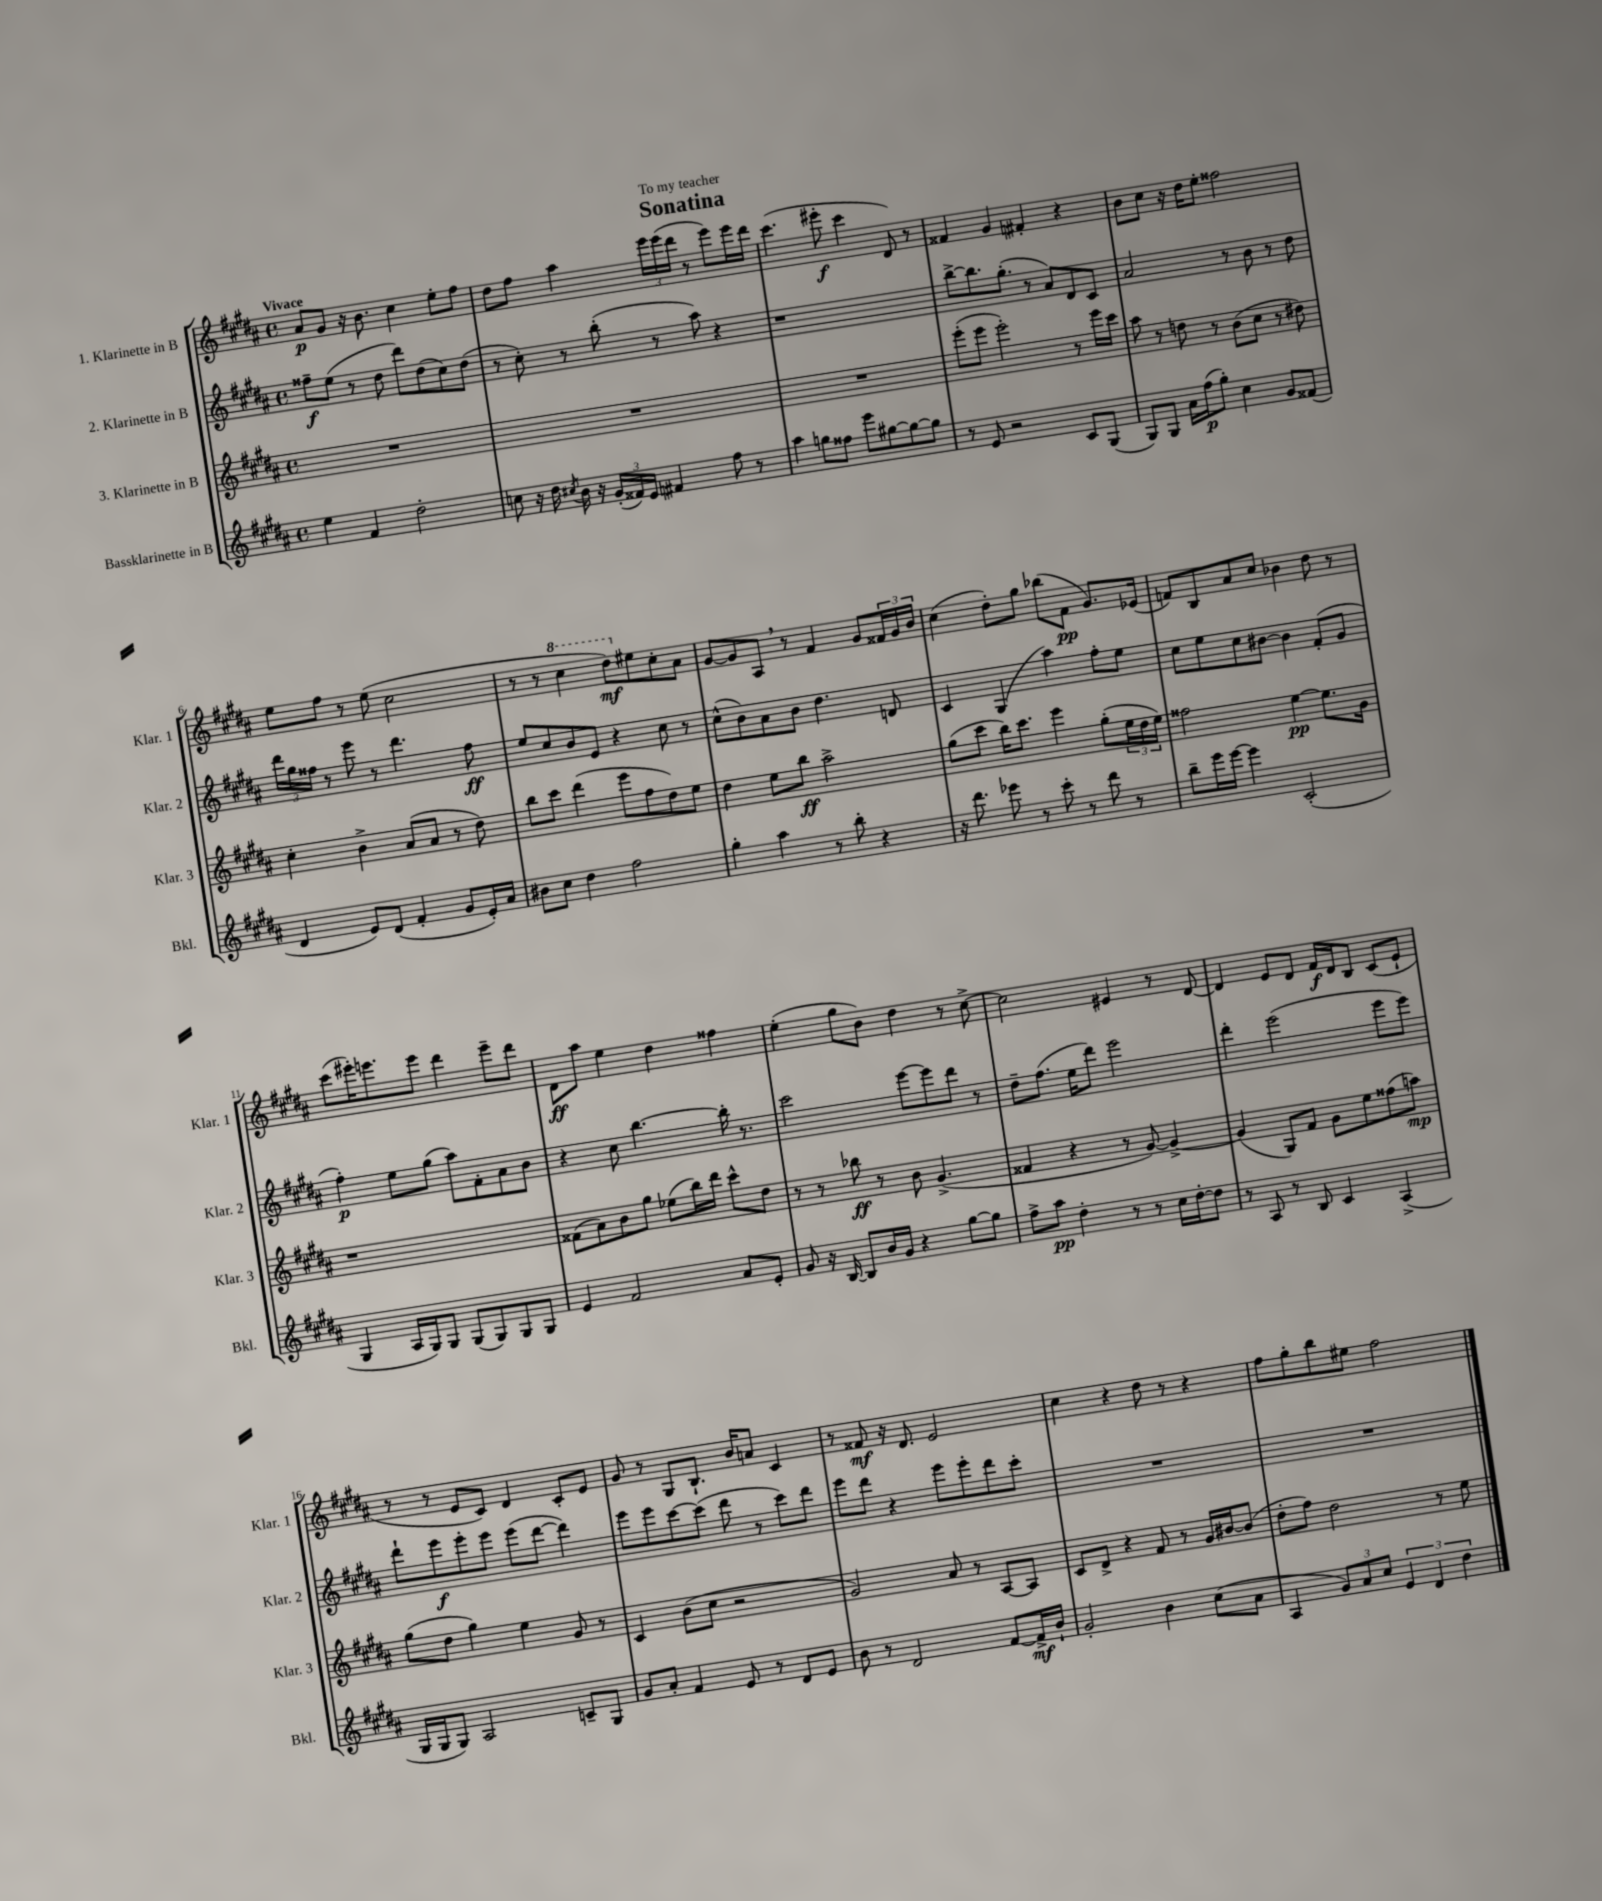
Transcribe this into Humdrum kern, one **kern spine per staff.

**kern	**dynam	**kern	**dynam	**kern	**dynam	**kern	**dynam
*part4	*part4	*part3	*part3	*part2	*part2	*part1	*part1
*staff4	*staff4	*staff3	*staff3	*staff2	*staff2	*staff1	*staff1
*I"Bassklarinette in B	*	*I"3. Klarinette in B	*	*I"2. Klarinette in B	*	*I"1. Klarinette in B	*
*I'Bkl.	*	*I'Klar. 3	*	*I'Klar. 2	*	*I'Klar. 1	*
*clefG2	*	*clefG2	*	*clefG2	*	*clefG2	*
*k[f#c#g#d#a#]	*	*k[f#c#g#d#a#]	*	*k[f#c#g#d#a#]	*	*k[f#c#g#d#a#]	*
*M4/4	*	*M4/4	*	*M4/4	*	*M4/4	*
*met(c)	*	*met(c)	*	*met(c)	*	*met(c)	*
=1	=1	=1	=1	=1	=1	=1	=1
!	!	!	!	!	!	!LO:TX:a:B:t=Vivace	!
4ee\	.	1r	.	8ff##X~\L	f	8a#/L	p
.	.	.	.	(8ee\J	.	8g#/J	.
4f#/	.	.	.	8r	.	16r	.
.	.	.	.	.	.	8.b\	.
.	.	.	.	8dd#\	.	.	.
2dd#'\	.	.	.	8ddd#\L)	.	4cc#\	.
.	.	.	.	(8dd#\	.	.	.
.	.	.	.	8cc#\)	.	8ee'\L	.
.	.	.	.	(8dd#\J	.	8ff#\J	.
=2	=2	=2	=2	=2	=2	=2	=2
8ccn\	.	1r	.	8r	.	8dd#\L	.
16r	.	.	.	8cc#'\)	.	8ff#\J	.
16dd#\	.	.	.	.	.	.	.
8qcc#X/	.	.	.	.	.	.	.
16b\	.	.	.	8r	.	4aa#\	.
16r	.	.	.	.	.	.	.
(24g#'/LL	.	.	.	(8bb'\	.	.	.
24f##X/)	.	.	.	.	.	.	.
24e/JJ	.	.	.	.	.	.	.
4f#X/	.	.	.	8r	.	24eee\LL	.
.	.	.	.	.	.	(24eee\	.
.	.	.	.	.	.	24ddd#\JJ	.
.	.	.	.	8aa#\)	.	8r	.
8ff#\	.	.	.	4r	.	8eee\L)	.
8r	.	.	.	.	.	16eee\L	.
.	.	.	.	.	.	16ddd#\JJ	.
=3	=3	=3	=3	=3	=3	=3	=3
4aa#\	.	1r	.	1r	.	(4.ccc#\	.
8ggn\L	.	.	.	.	.	.	.
8ff##X\J	.	.	.	.	.	8eee#X'\	f
8eee\L	.	.	.	.	.	4ccc#\	.
[8gg#X\	.	.	.	.	.	.	.
8gg#\_	.	.	.	.	.	8d#/)	.
8gg#\J]	.	.	.	.	.	8r	.
=4	=4	=4	=4	=4	=4	=4	=4
8r	.	(8eee'\L	.	[8bb^\L	.	4f##X/	.
8e/	.	8eee\J	.	8.bb\]	.	.	.
2r	.	2eee'\)	.	.	.	4g#/	.
.	.	.	.	(8.gg#'\J	.	.	.
.	.	.	.	8r	.	4f#X'/	.
.	.	.	.	8a#/L)	.	.	.
8c#/L	.	8r	.	8d#/	.	4r	.
(8G#/J	.	16eee\LL	.	8c#/J	.	.	.
.	.	16ccc#\JJ	.	.	.	.	.
=5	=5	=5	=5	=5	=5	=5	=5
8G#/L)	.	8aa#\	.	2a#/	.	8b\L	.
8G#/J	.	8r	.	.	.	8cc#\J	.
16a#\LL	.	8ddn\	.	.	.	16r	.
(16ff#\J	p	.	.	.	.	16dd#\KL	.
8gg#'\J)	.	8r	.	.	.	8ee'\J	.
4cc#\	.	(8b\L	.	8r	.	2ff##X\	.
.	.	8cc#\J	.	8b\	.	.	.
8g#/L	.	8r	.	8r	.	.	.
(8f##X/J	.	8dd#X\)	.	8dd#\	.	.	.
!!LO:LB:g=z
=6	=6	=6	=6	=6	=6	=6	=6
4d#/	.	4cc#'\	.	24ddd#\LL	.	8ee\L	.
.	.	.	.	24gg#\	.	.	.
.	.	.	.	24ff##X\JJ	.	.	.
.	.	.	.	8r	.	8ff#\J	.
8e/L)	.	4b^\	.	8eee\	.	8r	.
(8d#/J	.	.	.	8r	.	(8ee\	.
4f#'/	.	(8a#/L	.	4.ddd#\	.	2cc#\	.
.	.	8a#/J	.	.	.	.	.
8g#/L	.	8r	.	.	.	.	.
16e'/L)	.	8dd#\)	.	8ff##\	ff	.	.
16a#/JJ	.	.	.	.	.	.	.
=7	=7	=7	=7	=7	=7	=7	=7
8b#X\L	.	8bb\L	.	8ee/L	.	8r	.
8cc#\J	.	8ccc#\J	.	8cc#/	.	8r	.
*	*	*	*	*	*	*8va	*
4dd#\	.	(4ddd#\	.	8b/	.	4ccc#\	.
.	.	.	.	8e/J	.	.	.
2ff#\	.	8eee\L	.	4r	.	8ddd#\L)	mf
*	*	*	*	*	*	*X8va	*
.	.	8ff#\	.	.	.	8ee#X\	.
.	.	8dd#\)	.	8cc#\	.	8cc#'\	.
.	.	8ee\J	.	8r	.	8a#\J	.
=8	=8	=8	=8	=8	=8	=8	=8
4gg#'\	.	4dd#\	.	(8cc#^^\L	.	[8g#/L	.
.	.	.	.	8b\)	.	8g#/]	.
4aa#\	.	8ee\L	.	8a#\	.	8A#,/J	.
.	.	8bb\J	ff	8b\J	.	8r	.
8r	.	2aa#^\	.	4.dd#\	.	4f#/	.
8bb'\	.	.	.	.	.	.	.
4r	.	.	.	.	.	8g#/L	.
.	.	.	.	8dn/	.	24f##X/L	.
.	.	.	.	.	.	24g#/	.
.	.	.	.	.	.	24b/JJ	.
=9	=9	=9	=9	=9	=9	=9	=9
16r	.	(8gg#\L	.	4c#/	.	(4cc#\	.
8.ddd#\	.	.	.	.	.	.	.
.	.	8ccc#\J	.	.	.	.	.
8eee-X\	.	16bb\KL)	.	(4G#/	.	8dd#'\L)	.
.	.	8.ccc#\J	.	.	.	.	.
8r	.	.	.	.	.	8gg#\J	.
8ccc#'\	.	4eee\	.	4aa#\)	.	(8bb-X\L	.
8r	.	.	.	.	.	8f#\J	pp
8ddd#\	.	(8gg#'\L	.	8ff#'\L	.	8.g#/L)	.
8r	.	24ee\L	.	8ee\J	.	.	.
.	.	24dd#\	.	.	.	.	.
.	.	.	.	.	.	(16e-X/Jk	.
.	.	24ee\JJ)	.	.	.	.	.
=10	=10	=10	=10	=10	=10	=10	=10
8bb~\L	.	2ff##X\	.	8cc#\L	.	8fn/L)	.
16eee\L	.	.	.	8ee\	.	8B/	.
[16eee\JJ	.	.	.	.	.	.	.
4eee\]	.	.	.	8cc#\	.	8a#/	.
.	.	.	.	[8b#X\J	.	8cc#/J	.
(2c#'/	.	[4ee\	pp	4b#\]	.	4b-X\	.
.	.	8.ee\L]	.	(8f#'/L	.	8dd#\	.
.	.	.	.	8g#/J	.	8r	.
.	.	16g#\Jk	.	.	.	.	.
!!LO:LB:g=z
=11	=11	=11	=11	=11	=11	=11	=11
4G#/	.	1r	.	4ff#'\)	p	(8ccc#\L	.
.	.	.	.	.	.	16eee#X'\K)	.
.	.	.	.	.	.	8.eeen\	.
16A#/LL	.	.	.	8ee\L	.	.	.
16G#/J)	.	.	.	.	.	.	.
8G#/J	.	.	.	(8gg#\J	.	8eee\J	.
(8G#/L	.	.	.	8aa#\L)	.	4ddd#\	.
8G#/)	.	.	.	8f#'\	.	.	.
8G#/	.	.	.	8a#\	.	8eee~\L	.
8G#/J	.	.	.	8b\J	.	8ddd#\J	.
=12	=12	=12	=12	=12	=12	=12	=12
4e/	.	(8f##X\L	.	4r	.	8d#\L	ff
.	.	8a#\)	.	.	.	8aa#\J	.
2f#/	.	8b\	.	8cc#\	.	4ee\	.
.	.	8gg#\J	.	[4.bb\	.	.	.
.	.	(8ee-X\L	.	.	.	4dd#\	.
.	.	16bb\L)	.	.	.	.	.
.	.	16ddd#\JJ	.	.	.	.	.
8a#/L	.	8ccc#^^\L	.	16bb'\]	.	4ff##X\	.
.	.	.	.	8.r	.	.	.
8e'/J	.	8dd#\J	.	.	.	.	.
=13	=13	=13	=13	=13	=13	=13	=13
8g#/	.	8r	.	2ccc#\	.	(4ee'\	.
16r	.	8r	.	.	.	.	.
[16B/	.	.	.	.	.	.	.
8B/L]	.	8bb-X\	ff	.	.	8gg#\L	.
16b/L	.	8r	.	.	.	8b\J)	.
16g#/JJ	.	.	.	.	.	.	.
4r	.	8b\	.	[8eee\L	.	4dd#\	.
.	.	(4.g#^/	.	8eee\]	.	.	.
[8gg#\L	.	.	.	8ddd#\J	.	8r	.
8gg#\J]	.	.	.	8r	.	[8cc#^\	.
=14	=14	=14	=14	=14	=14	=14	=14
8ff#^\L	.	4f##X/	.	8dd#~\L	.	2cc#\]	.
8aa#\J	pp	.	.	(8.ff#\J	.	.	.
4dd#'\	.	4r	.	.	.	.	.
.	.	.	.	16ee\KL	.	.	.
.	.	.	.	8ddd#\J)	.	.	.
8r	.	8r	.	2eee\	.	4e#X/	.
8r	.	[8g#/)	.	.	.	.	.
16cc#\LL	.	4g#^/_	.	.	.	8r	.
[16dd#'\J	.	.	.	.	.	.	.
8dd#\J]	.	.	.	.	.	[8d#/	.
=15	=15	=15	=15	=15	=15	=15	=15
8r	.	(4g#/]	.	4ddd#'\	.	4d#/]	.
8A#/	.	.	.	.	.	.	.
8r	.	8G#/L)	.	(2eee\	.	8e/L	.
8B/	.	8f#/J	.	.	.	8d#/J	.
4c#/	.	8g#\L	.	.	.	16f#/LL	f
.	.	.	.	.	.	16d#/J	.
.	.	8ee\	.	.	.	8B/J	.
(4A#^/	.	(8ff##X\	.	8eee\L	.	(8c#/L	.
.	.	8aan\J)	mp	8eee\J)	.	8e`/J	.
!!LO:LB:g=z
=16	=16	=16	=16	=16	=16	=16	=16
16G#/LL	.	(8gg#\L	.	8ddd#`\L	.	8r	.
16G#/J	.	.	.	.	.	.	.
8G#/J)	.	8dd#\J	.	8eee\	f	8r	.
2A#/	.	4gg#\)	.	8eee'\	.	8e/L	.
.	.	.	.	8eee\J	.	8c#/J)	.
.	.	4ee\	.	(8eee\L	.	4d#/	.
.	.	.	.	[8ddd#\J	.	.	.
8cn~/L	.	8g#/	.	4ddd#\])	.	8c#'/L	.
8G#/J	.	8r	.	.	.	8e/J	.
=17	=17	=17	=17	=17	=17	=17	=17
8g#/L	.	4c#/	.	8eee\L	.	8g#/	.
8a#'/J	.	.	.	8eee\	.	8r	.
4f#/	.	(8b\L	.	[8ccc#\	.	8G#/L	.
.	.	8cc#\J	.	(8ccc#\J]	.	8.B`/J	.
8e/	.	2r	.	8ddd#\	.	.	.
.	.	.	.	.	.	16b/KL	.
8r	.	.	.	8r	.	8an/J	.
8d#/L	.	.	.	8ccc#\L)	.	4c#/	.
8e/J	.	.	.	8ddd#\J	.	.	.
=18	=18	=18	=18	=18	=18	=18	=18
8b\	.	2g#/)	.	8eee\L	.	8r	.
8r	.	.	.	8ddd#\J	.	8f##X/	mf
2d#/	.	.	.	4r	.	16r	.
.	.	.	.	.	.	8.d#/	.
.	.	8a#/	.	8eee\L	.	2e/	.
.	.	8r	.	8eee'\	.	.	.
[8f#/L	.	[8A#/L	.	8ddd#\	.	.	.
16f#^/L]	mf	8A#/J]	.	8ccc#'\J	.	.	.
16b`/JJ	.	.	.	.	.	.	.
=19	=19	=19	=19	=19	=19	=19	=19
2g#'/	.	8c#/L	.	1r	.	4cc#\	.
.	.	8d#^/J	.	.	.	.	.
.	.	4r	.	.	.	4r	.
4b\	.	8f#/	.	.	.	8dd#\	.
.	.	8r	.	.	.	8r	.
(8cc#\L	.	16g#/LL	.	.	.	4r	.
.	.	[16b#X/J	.	.	.	.	.
8a#\J	.	(8b#/J]	.	.	.	.	.
=20	=20	=20	=20	=20	=20	=20	=20
4A#/	.	8dd#'\L	.	1r	.	8ff#\L	.
.	.	8ff#\J)	.	.	.	8gg#'\	.
12g#/L)	.	2dd#\	.	.	.	8bb\	.
12a#/	.	.	.	.	.	.	.
.	.	.	.	.	.	8ee#X\J	.
12cc#/J	.	.	.	.	.	.	.
6e/	.	.	.	.	.	2ff#\	.
6d#/	.	.	.	.	.	.	.
.	.	8r	.	.	.	.	.
6dd#\	.	.	.	.	.	.	.
.	.	8ee\	.	.	.	.	.
==	==	==	==	==	==	==	==
*-	*-	*-	*-	*-	*-	*-	*-
